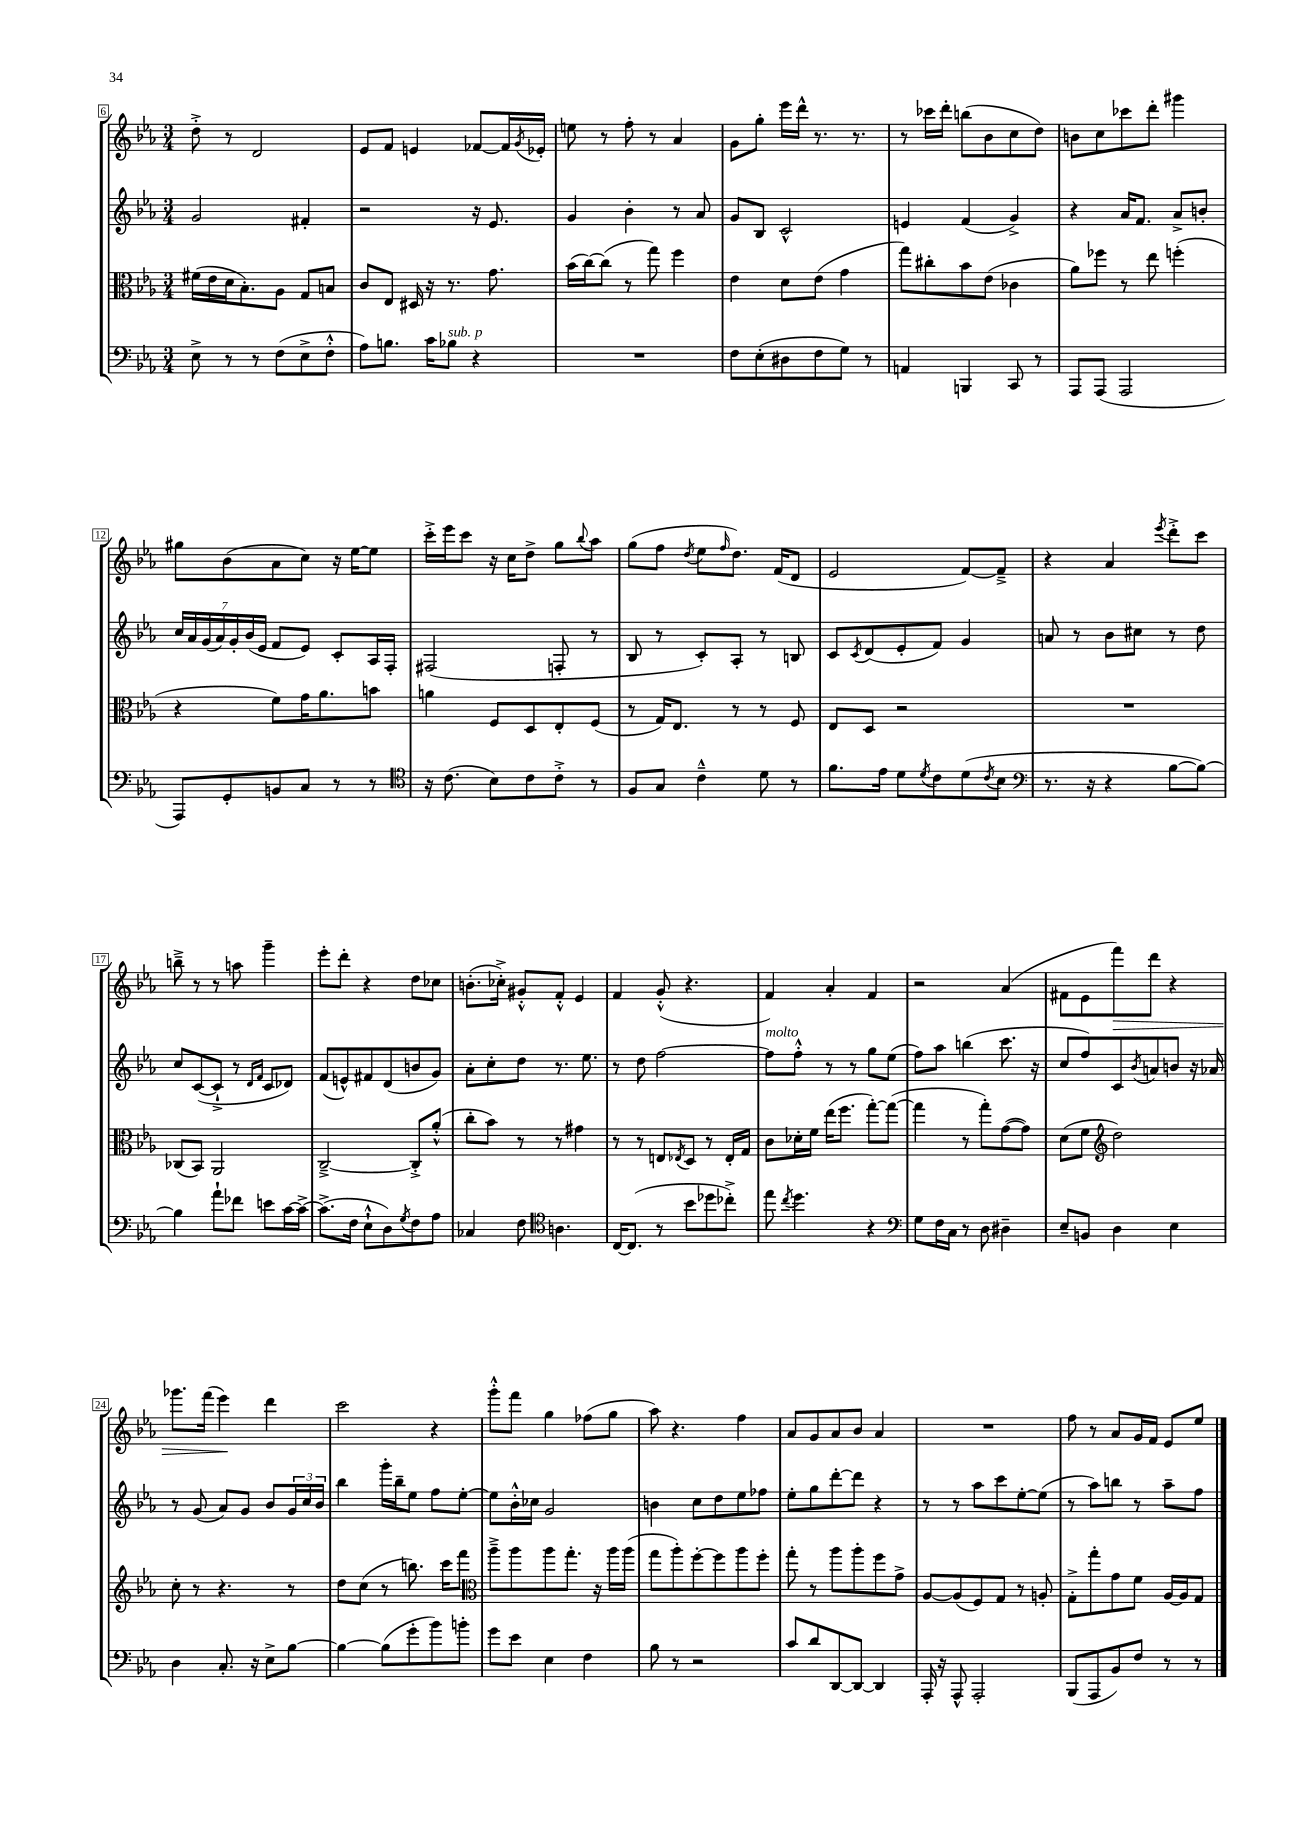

**kern	**kern	**kern	**kern	**dynam
*part4	*part3	*part2	*part1	*part1
*staff4	*staff3	*staff2	*staff1	*staff1
*clefF4	*clefC3	*clefG2	*clefG2	*
*k[b-e-a-]	*k[b-e-a-]	*k[b-e-a-]	*k[b-e-a-]	*
*M3/4	*M3/4	*M3/4	*M3/4	*
=6	=6	=6	=6	=6
8E-^\	(16f#X\LL	2g/	8dd'^\	.
.	16e-\	.	.	.
8r	16d\J	.	8r	.
.	8.B-'\)	.	.	.
8r	.	.	2d/	.
(8F\L	8A-\J	.	.	.
8E-^\	8G/L	4f#X'/	.	.
8F'^^\J	8Bn/J	.	.	.
=7	=7	=7	=7	=7
8A-\L)	8c/L	2r	8e-/L	.
8.Bn\J	8E-/J	.	8f/J	.
.	16D#X/	.	4en/	.
16c\KL	16r	.	.	.
!LO:TX:a:i:t=sub. p	!	!	!	!
8B-X\J	8.r	.	.	.
4r	.	16r	[8f-X/L	.
.	8.g\	8.e-/	.	.
.	.	.	16f-/L]	.
.	.	.	8qg/	.
.	.	.	16e-X'/JJ	.
=8	=8	=8	=8	=8
2.r	(16b-\LL	4g/	8een\	.
.	[16cc\J)	.	.	.
.	(8cc\J]	.	8r	.
.	8r	4b-'\	8ff'\	.
.	8gg\)	.	8r	.
.	4ff\	8r	4a-/	.
.	.	8a-/	.	.
=9	=9	=9	=9	=9
8F\L	4e-\	8g/L	8g\L	.
(8E-'\	.	8B-/J	8gg'\J	.
8D#X\	8d\L	2c^^/	16eee-\LL	.
.	.	.	16ddd^^\JJ	.
8F\	(8e-\J	.	8.r	.
8G\J)	4g\	.	.	.
.	.	.	8.r	.
8r	.	.	.	.
=10	=10	=10	=10	=10
4AAn/	8gg\L)	4en/	8r	.
.	8cc#X'\	.	16ccc-X\LL	.
.	.	.	16ddd'\JJ	.
4BBBn/	8b-\	(4f/	(8bbn\L	.
.	(8e-\J	.	8b-\	.
8CC/	4c-X\	4g^/)	8cc\	.
8r	.	.	8dd\J)	.
=11	=11	=11	=11	=11
8AAA-/L	8a-\L)	4r	8bn\L	.
(8AAA-/J	8ff-X\J	.	8cc\	.
2AAA-/	8r	16a-/KL	8ccc-X\	.
.	.	8.f/J	.	.
.	8ee-\	.	8ddd'\J	.
.	(4ffn'\	8a-^/L	4ggg#X\	.
.	.	8bn'/J	.	.
!!LO:LB:g=z
=12	=12	=12	=12	=12
8AAA-/L)	4r	28cc/LL	8gg#X\L	.
.	.	28a-/	.	.
.	.	(28g/	.	.
.	.	28a-/)	.	.
8GG'/	.	.	(8b-\	.
.	.	28g'/	.	.
.	.	(28b-/	.	.
.	.	28e-/JJ	.	.
8BBn/	8f\L)	8f/L	8a-\	.
8C/J	16g\K	8e-/J)	8cc\J)	.
.	8.a-\	.	.	.
8r	.	8c'/L	16r	.
.	.	.	[16ee-\KL	.
8r	8bn\J	16A-/L	8ee-\J]	.
.	.	16F'/JJ	.	.
=13	=13	=13	=13	=13
*clefC4	*	*	*	*
16r	4an\	(2F#X/	16ccc'^\LL	.
(8.c\	.	.	16eee-\J	.
.	.	.	8ccc\J	.
8B-\L)	8F/L	.	16r	.
.	.	.	16cc\KL	.
8c\	8D/	.	8dd^\J	.
8c'^\J	8E-'/	8Fn'/	8gg\L	.
.	.	.	8qqbb-/	.
8r	(8F/J	8r	8aa-\J	.
=14	=14	=14	=14	=14
8F/L	8r	8B-/	(8gg\L	.
8G/J	16G/KL)	8r	8ff\J	.
.	8.E-/J	.	.	.
.	.	.	8qdd/	.
4c~^^\	.	8c'/L)	8ee-\L	.
.	.	.	16qqff/	.
.	8r	8A-'/J	8.dd\J)	.
8d\	8r	8r	.	.
.	.	.	(16f/KL	.
8r	8F/	8Bn/	8d/J	.
=15	=15	=15	=15	=15
8.f\L	8E-/L	8c/L	2e-/	.
.	.	8qc/	.	.
.	8D/J	(8d/	.	.
16e-\Jk	.	.	.	.
8d\L	2r	8e-'/	.	.
8qd/	.	.	.	.
8c\	.	8f/J)	.	.
(8d\	.	4g/	[8f/L)	.
8qc/	.	.	.	.
8B-\J	.	.	8f~^/J]	.
=16	=16	=16	=16	=16
*clefF4	*	*	*	*
8.r	2.r	8an/	4r	.
.	.	8r	.	.
16r	.	.	.	.
4r	.	8b-\L	4a-/	.
.	.	8cc#X\J	.	.
.	.	.	8qeee-/	.
[8B-\L	.	8r	8ddd'^\L	.
8B-\J_)	.	8dd\	8ccc\J	.
!!LO:LB:g=z
=17	=17	=17	=17	=17
4B-\]	(8C-X/L	8cc/L	8bbn~^\	.
.	8BB-/J)	([8c/	8r	.
8a-`\L	2AA-/	8c`^/J]	8r	.
8f-X\J	.	8r	8aan\	.
.	.	16qqd/LL	.	.
.	.	16qqf/JJ	.	.
8en\L	.	8c/L	4ggg~\	.
[16c\L	.	8d-X/J)	.	.
16c^\JJ_	.	.	.	.
=18	=18	=18	=18	=18
(8.c^\L]	[2C~^/	(8f/L	8eee-'\L	.
.	.	8en^^/)	8ddd'\J	.
16F\Jk	.	.	.	.
8E-`^^\L	.	8f#X/	4r	.
8D\)	.	(8d/	.	.
8qG/	.	.	.	.
8F\	8C'^/L]	8bn/	8dd\L	.
8A-\J	(8a-'^^/J	8g/J)	8cc-X\J	.
=19	=19	=19	=19	=19
4C-X/	8cc'\L	8a-'\L	(8.bn'\L	.
.	8b-\J)	8cc'\	.	.
.	.	.	16cc-X'^\Jk)	.
8F\	8r	8dd\J	8g#X'^^/L	.
*clefC4	*	*	*	*
4.An\	8r	8.r	8f'^^/J	.
.	4g#X\	.	4e-/	.
.	.	8.ee-\	.	.
=20	=20	=20	=20	=20
[16C/KL	8r	8r	4f/	.
(8.C/J]	.	.	.	.
.	8r	8dd\	.	.
8r	8En/L	[2ff\	(8g'^^/	.
.	8qE-X/	.	.	.
8b-\L	8D/J	.	4.r	.
8dd-X\	8r	.	.	.
8cc-X'^\J)	16E-'/LL	.	.	.
.	16G/JJ	.	.	.
=21	=21	=21	=21	=21
!	!	!LO:TX:a:i:t=molto	!	!
8ee-\	8c\L	8ff\L]	4f/)	.
8qcc/	.	.	.	.
4.dd\	16d-X'\L	8ff'^^\J	.	.
.	16f\JJ	.	.	.
.	(16ee-\KL	8r	4a-'/	.
.	8.ff\J	.	.	.
.	.	8r	.	.
4r	[8gg'\L)	8gg\L	4f/	.
.	(8gg\J_	(8ee-\J	.	.
=22	=22	=22	=22	=22
*clefF4	*	*	*	*
8G\L	4gg\]	8ff\L)	2r	.
16F\L	.	8aa-\J	.	.
16C\JJ	.	.	.	.
8r	8r	(4bbn\	.	.
8D\	8gg'\L)	.	.	.
4D#X~\	([8g\	8.ccc\	(4a-/	.
.	8g\J])	.	.	.
.	.	16r	.	.
=23	=23	=23	=23	=23
8E-~/L	(8d\L	8cc/L	8f#X\L	.
8BBn/J	8f\J	8ff/)	8e-\	.
*	*clefG2	*	*	*
!	!	!	!	!LO:HP:b
4D\	2dd\)	8c/	8fff\)	>
.	.	8qb-/	.	.
.	.	8an/	8ddd\J	.
4E-\	.	8bn/J	4r	.
.	.	16r	.	.
.	.	16a-X/	.	.
!!LO:LB:g=z
=24	=24	=24	=24	=24
4D\	8cc'\	8r	8.ggg-X\L	.
.	8r	(8g/	.	.
.	.	.	(16fff\Jk	.
8.C'/	4.r	8a-/L)	4eee-\)	.
.	.	8g/J	.	.
16r	.	.	.	.
8E-^\L	.	8b-/L	4ddd\	]
[8B-\J	8r	24g/L	.	.
.	.	24cc/	.	.
.	.	24b-/JJ	.	.
=25	=25	=25	=25	=25
4B-\_	8dd\L	4bb-\	2ccc\	.
.	(8cc\J	.	.	.
(8B-\L]	8r	16ggg'\LL	.	.
.	.	16bb-~\J	.	.
8g'\	8.bbn\)	8ee-\J	.	.
8b-\)	.	8ff\L	4r	.
.	16ccc\KL	.	.	.
8bn'\J	8fff\J	[8ee-'\J	.	.
=26	=26	=26	=26	=26
*	*clefC3	*	*	*
8g\L	8aa-~^\L	8ee-\L]	8ggg'^^\L	.
8e-\J	8aa-\	16b-'^^\L	8fff\J	.
.	.	16cc-X\JJ	.	.
4E-\	8aa-\	2g/	4gg\	.
.	8.gg'\J	.	.	.
4F\	.	.	(8ff-X\L	.
.	16r	.	.	.
.	16aa-\LL	.	8gg\J	.
.	(16aa-\JJ	.	.	.
=27	=27	=27	=27	=27
8B-\	8gg\L	4bn\	8aa-\)	.
8r	8aa-'\)	.	4.r	.
2r	[8ff'\	8cc\L	.	.
.	8ff\]	8dd\	.	.
.	8aa-\	8ee-\	4ff\	.
.	8ff'\J	8ff-X\J	.	.
=28	=28	=28	=28	=28
8c/L	8gg'\	8ee-'\L	8a-/L	.
8d/	8r	8gg\	8g/	.
[8DD/	8aa-\L	[8ddd'\	8a-/	.
8DD/J_	8aa-'\	8ddd\J]	8b-/J	.
4DD/]	8ff\	4r	4a-/	.
.	8g^\J	.	.	.
=29	=29	=29	=29	=29
16AAA-'/	[8A-/L	8r	2.r	.
16r	.	.	.	.
8AAA-^^/	(8A-/]	8r	.	.
2AAA-'/	8F/)	8aa-\L	.	.
.	8G/J	8ccc\	.	.
.	8r	[8ee-'\	.	.
.	8An'/	(8ee-\J]	.	.
=30	=30	=30	=30	=30
(8BBB-/L	8G'^\L	8r	8ff\	.
8AAA-/	8gg'\	8aa-\L)	8r	.
8BB-/)	8g\	8bbn\J	8a-/L	.
8F/J	8f\J	8r	16g/L	.
.	.	.	16f/JJ	.
8r	[16A-/LL	8aa-~\L	8e-/L	.
.	16A-/J]	.	.	.
8r	8G/J	8ff\J	8ee-/J	.
==	==	==	==	==
*-	*-	*-	*-	*-
